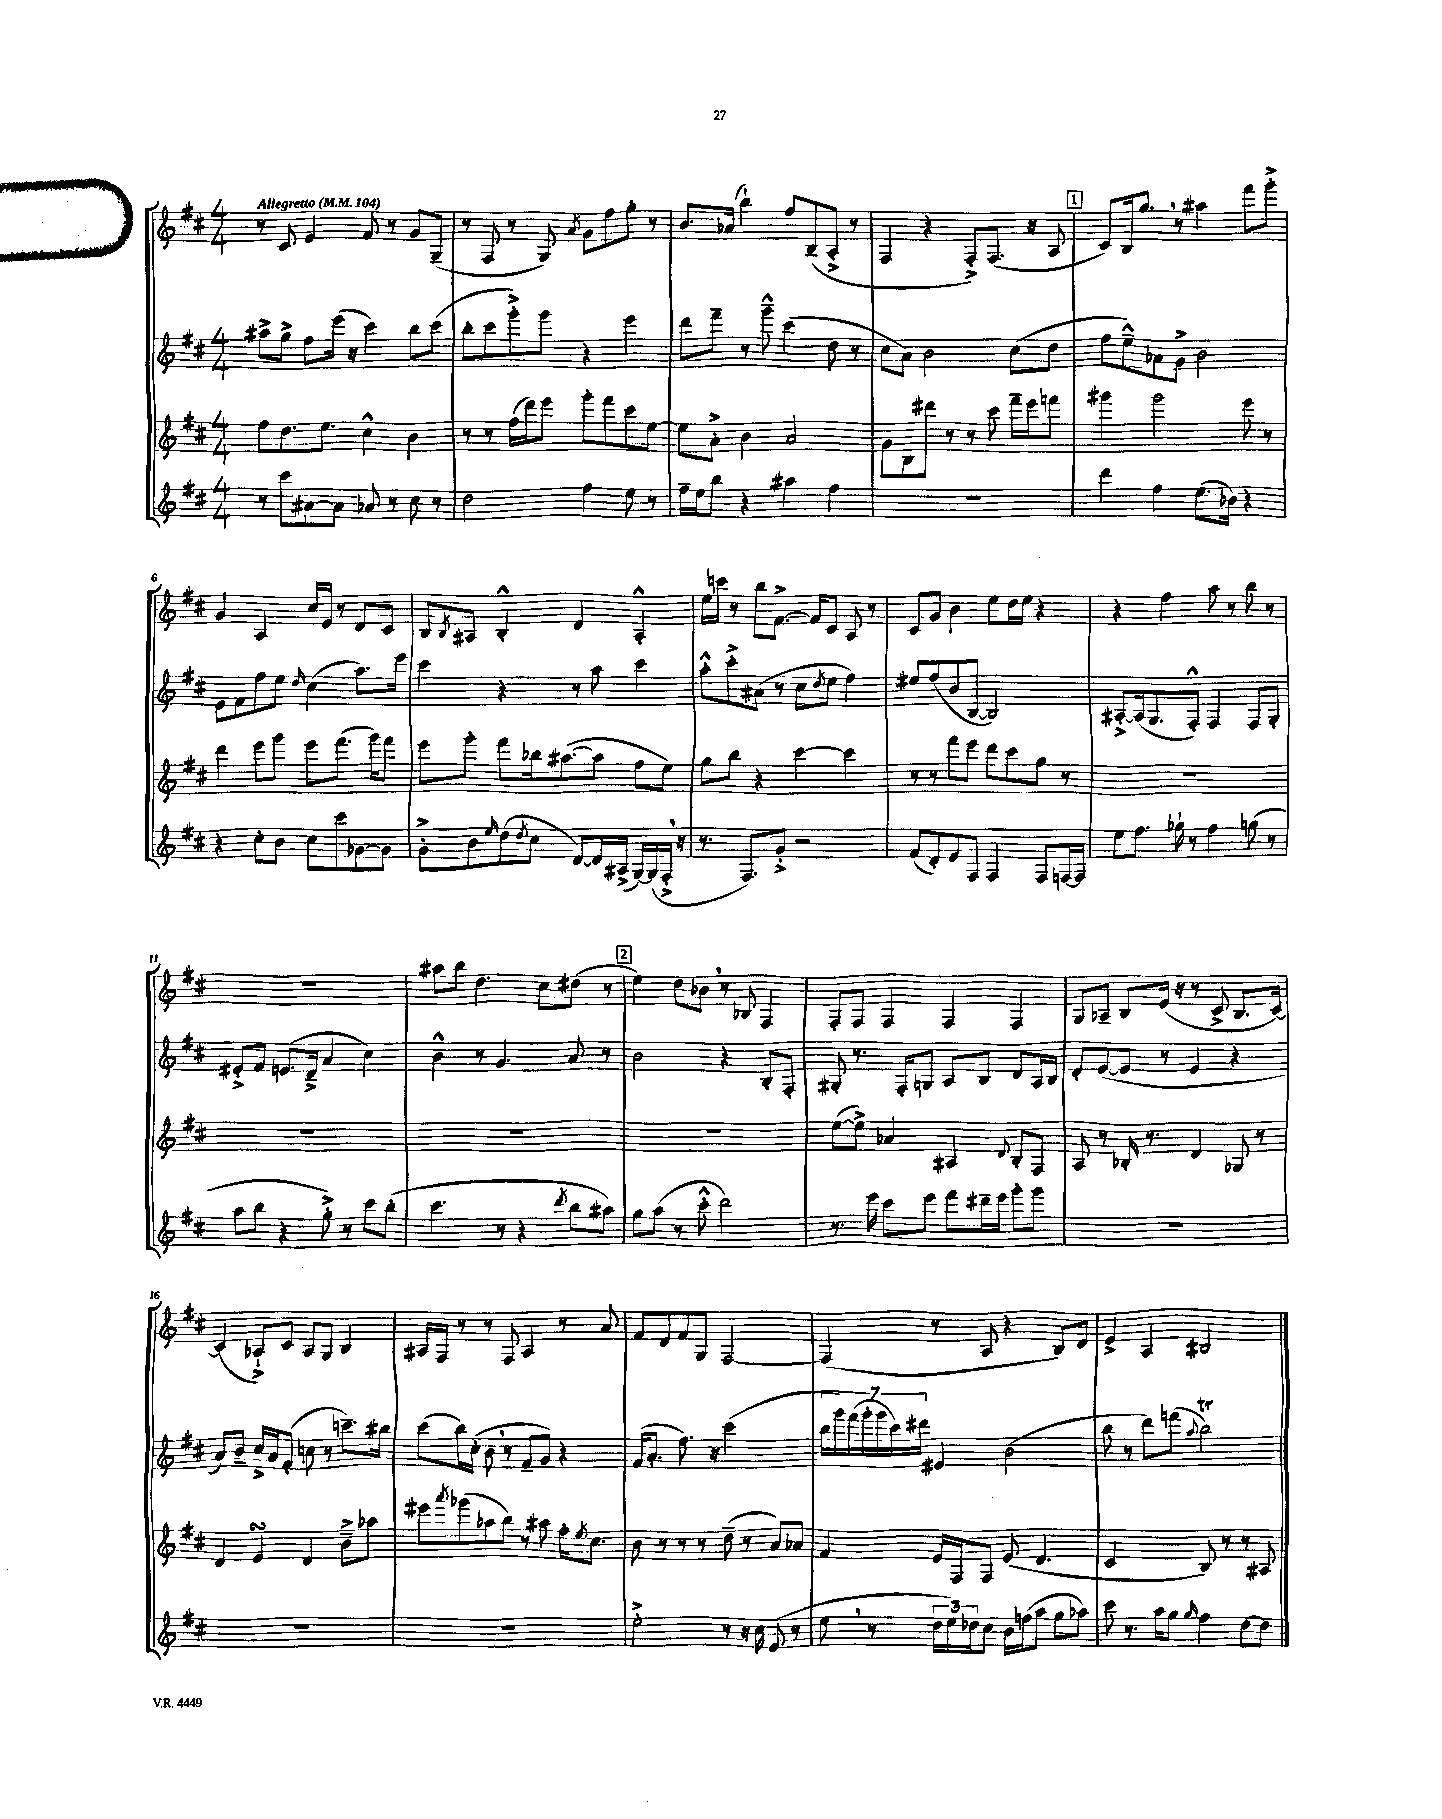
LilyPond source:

<<
\new StaffGroup <<
\new Staff = "s0" {
    \clef treble \key d \major \numericTimeSignature \time 4/4 \tempo "Allegretto" 4 = 104
    r8 cis'8 e'4 fis'8 r8 g'8 g8--( |
    r8 fis8 r8 g8) \acciaccatura { a'8 } g'8 fis''8 g''8-. r8 |
    b'8. aes'16( b''4-!) fis''8 b8--( a8-.-> r8 |
    fis4 r4 fis8-.->) fis8.( r16 a8 |
    \mark \markup { \box "1" } cis'8) b16 g''8. \breathe r8 ais''4 fis'''8 g'''8-.-> |
    g'4 a4 cis''16 e'16 r8 d'8 cis'8 |
    b8 \acciaccatura { b8 } ais8 b4-.-^ d'4 ais4-.-^ |
    e''16 c'''16 r8 b''8 fis'8.~-> fis'16 cis'8 a8 r8 |
    cis'8 g'8 b'4 e''8 d''16 e''16 r4 |
    r4 fis''4 a''8 r8 b''8 r8 |
    R1 |
    ais''8 b''8 d''4. cis''8 dis''8( r8 |
    \mark \markup { \box "2" } e''4) d''8 bes'8 \breathe r8 bes8 fis4 |
    fis8-. fis8 fis4 fis4 fis4 |
    g8 aes8-- b8 e'16( r16 r8 cis'8-> b8. cis'16~) |
    cis'4( aes8-!->) cis'8 aes8 g8 b4 |
    ais16 fis16 r8 r8 fis8 ais4 r8 a'8 |
    fis'8 d'8 fis'8 g8 fis2~ |
    fis4( r8 a8 r4 b8) d'8 |
    e'4-> a4 bis2 \bar "|." |
}
\new Staff = "s1" {
    \clef treble \key d \major \numericTimeSignature \time 4/4
    ais''8-> g''8-> fis''8 e'''16( r16 cis'''4) b''8 cis'''8( |
    b''8-. cis'''8 g'''8-.->) g'''8 r4 e'''4 |
    d'''8 fis'''8-- r8 g'''8---^ cis'''4( d''8 r8 |
    cis''8 a'8) b'2 cis''8( d''8 |
    \mark \markup { \box "1" } fis''8 e''8---^) aes'8 g'8-> b'2 |
    e'8 fis'8 fis''8 e''8 \grace { d''16 } cis''4( a''8.) e'''16 |
    cis'''4 r4 r8 a''8 cis'''4 |
    a''8-.-^ cis'''8-.-> ais'8( r8 cis''8 \acciaccatura { d''8 } e''8 fis''4) |
    eis''8 fis''8( b'8 b8~ b2) |
    ais8~-.-> ais16( g8. fis8-.-^) fis4 fis8 g8-. |
    eis'8-.-> fis'8 e'8.( d'16---> a'4 cis''4) |
    b'4-^ r8 g'4. a'8 r8 |
    \mark \markup { \box "2" } b'2 r4 b8-. fis8-. |
    gis8-. r8. fis16-. g8 a8 b8 d'8 a16 b16 |
    d'8-. e'8~( e'8 r8 e'4 r4 |
    a'8) b'8-- cis''16-> a'16 fis'8-.( c''8 r8 c'''8.--) bis''16 |
    cis'''8( b''16) cis''16-.( b'8 \breathe r8 fis'8-- g'8) r4 |
    fis'16( a'8.-. fis''8.) r16 cis'''2( |
    \tuplet 7/4 { b''16 g'''16) fis'''16( g'''16-. g'''16 cis'''16) dis'''16 } eis'4 b'2( |
    b''8 r8 d'''8) f'''8( \appoggiatura { a''8 } b''2\trill) \bar "|." |
}
\new Staff = "s2" {
    \clef treble \key d \major \numericTimeSignature \time 4/4
    fis''8 d''8. e''8. cis''4-^ b'4 |
    r8 r8 fis''16( d'''16) e'''8 g'''8-. fis'''8 cis'''8 e''8~ |
    e''8 a'8-.-> b'4 a'2 |
    g'8 b8 dis'''8 r8 r8 cis'''8 fis'''16-- e'''16 f'''8 |
    \mark \markup { \box "1" } gis'''4 gis'''2 e'''8 r8 |
    d'''4 e'''8 g'''8 e'''8 fis'''8.( g'''16) fis'''8 |
    e'''8 g'''8-. fis'''8 bes''16 ais''8.~( ais''8 fis''8 e''8) |
    g''8 b''8 r4 cis'''4~ cis'''4 |
    r8 r8 fis'''8 e'''8 d'''8 cis'''8 g''8 r8 |
    R1 |
    R1 |
    R1 |
    \mark \markup { \box "2" } R1 |
    e''8~( e''8->) aes'4 ais4 \appoggiatura { d'8 } b8-. fis8 |
    a8 r8 bes16-. r8. d'4 ges8 r8 |
    d'4 e'4\turn d'4 b'8---> aes''8 |
    eis'''8 \acciaccatura { a'''8 } ges'''8( aes''8 b''8) r8 ais''8 fis''16-. \acciaccatura { e''8 } cis''8. |
    b'8 r8 r8 r8 d''8--( r8 a'8) aes'8 |
    fis'4 e'16 fis16 fis8 e'8( d'4. |
    cis'2 b8) r8 r8 ais8 \bar "|." |
}
\new Staff = "s3" {
    \clef treble \key d \major \numericTimeSignature \time 4/4
    r8 cis'''8 ais'8~ ais'8 aes'8 r8 cis''8 r8 |
    d''2 fis''4 e''8 r8 |
    fis''16-- e''16 b''8 r4 ais''4 fis''4 |
    R1 |
    \mark \markup { \box "1" } d'''4 fis''4 e''8.( bes'16) r4 |
    r4 cis''8-. b'8 cis''8 cis'''8 ges'8~ ges'8 |
    g'8-.-> b'8 \grace { e''16 } d''8( \acciaccatura { d''8 } cis''8 d'8~) d'16 ais16->( g16~) g16( fis16-.-> \breathe r16 |
    r8. fis8.) g'8-.-> r2 |
    fis'8( d'8-.) e'8 fis8 fis4 fis8 f16~ f16 |
    e''8 fis''8. ges''16-! r8 fis''4 g''8( r8 |
    a''8 b''8 r4 g''8-.->) r8 cis'''8 b''8-.( |
    cis'''4. r8 r4 \acciaccatura { d'''8 } b''8 ais''8) |
    \mark \markup { \box "2" } g''8 a''8( r8 cis'''8-.-^ d'''2) |
    r8. e'''16 cis'''8 e'''8 fis'''8 dis'''16-- e'''16 g'''8-. g'''8 |
    R1 |
    R1 |
    R1 |
    e''2-.-> r8 r16 cis''16 e'8( r8 |
    e''8 \breathe r8 \tuplet 3/2 { d''16 e''16) des''16 } cis''8 b'16 f''16( a''8 g''8 aes''8) |
    cis'''8 r8. a''16 g''8 \grace { g''16 } fis''4 d''8~ d''8 \bar "|." |
}
>>
>>
